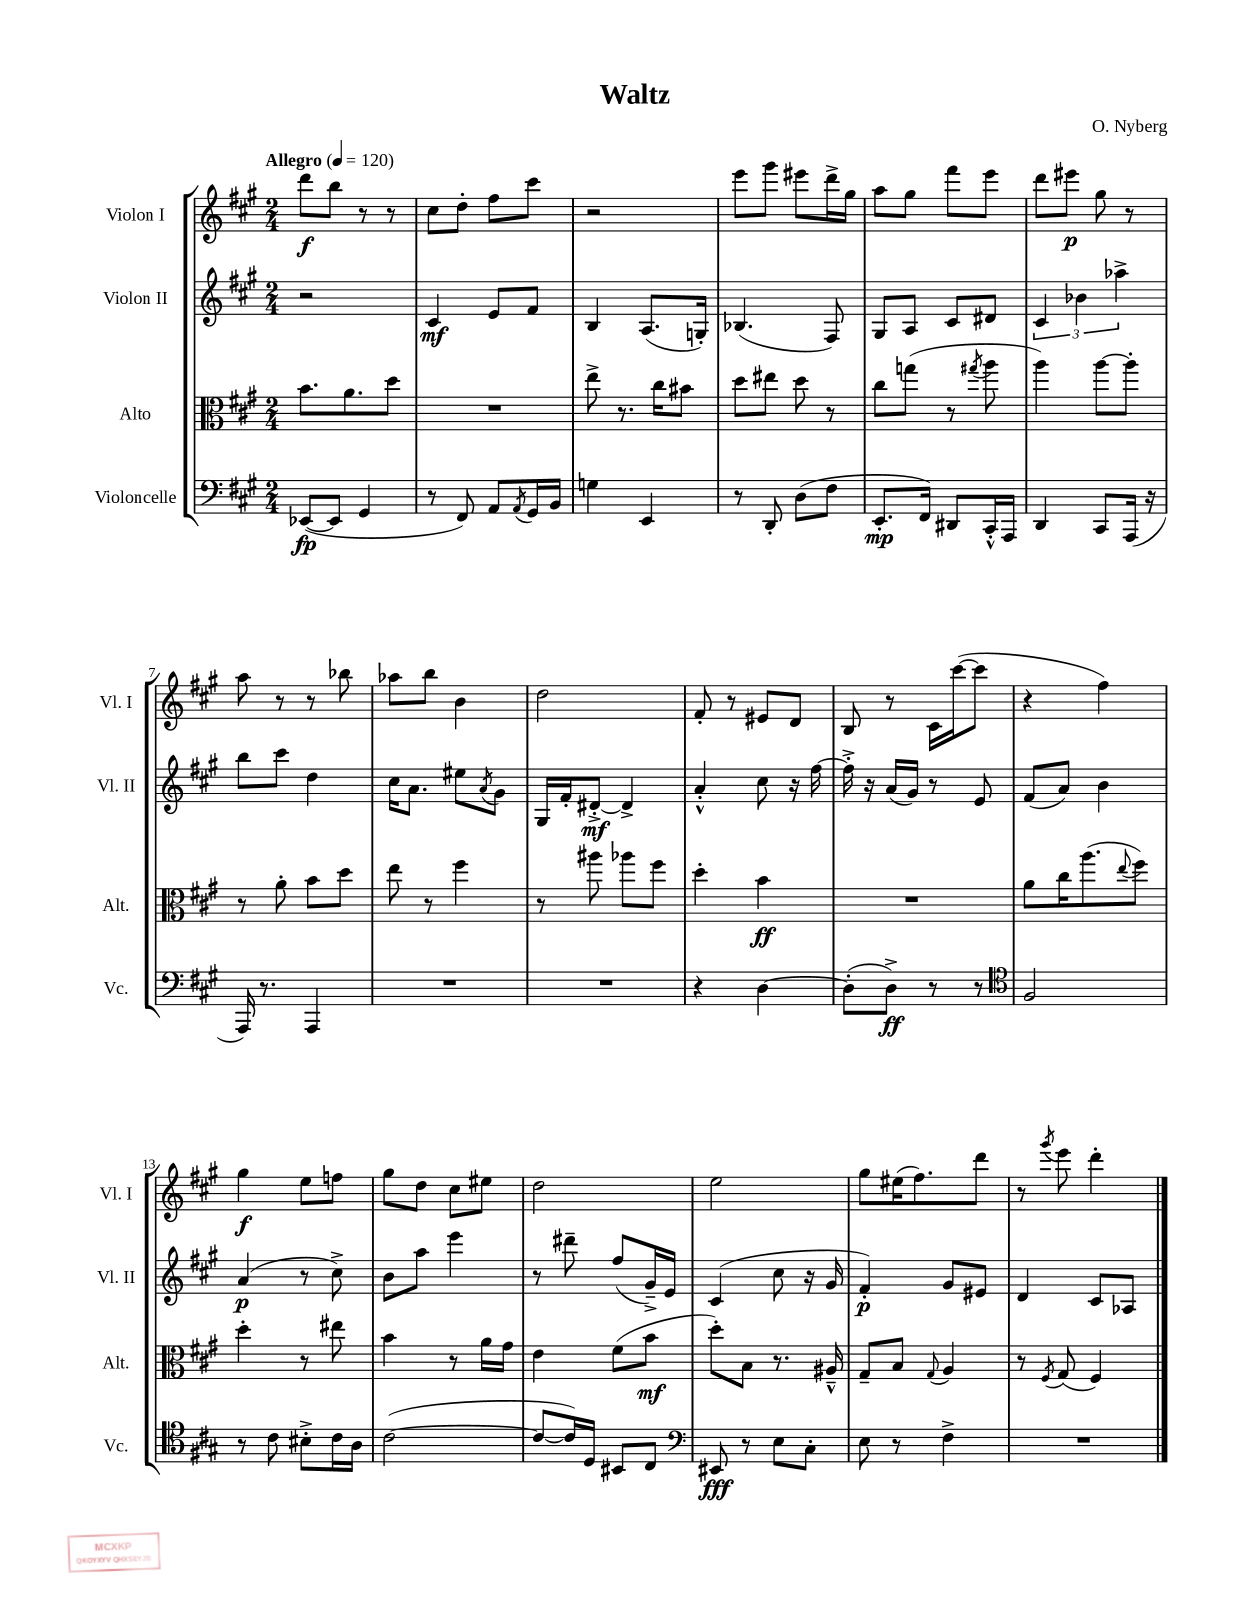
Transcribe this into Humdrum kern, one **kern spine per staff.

**kern	**dynam	**kern	**dynam	**kern	**dynam	**kern	**dynam
*part4	*part4	*part3	*part3	*part2	*part2	*part1	*part1
*staff4	*staff4	*staff3	*staff3	*staff2	*staff2	*staff1	*staff1
*I"Violoncelle	*	*I"Alto	*	*I"Violon II	*	*I"Violon I	*
*I'Vc.	*	*I'Alt.	*	*I'Vl. II	*	*I'Vl. I	*
*clefF4	*	*clefC3	*	*clefG2	*	*clefG2	*
*k[f#c#g#]	*	*k[f#c#g#]	*	*k[f#c#g#]	*	*k[f#c#g#]	*
*M2/4	*	*M2/4	*	*M2/4	*	*M2/4	*
*MM120	*	*MM120	*	*MM120	*	*MM120	*
=1	=1	=1	=1	=1	=1	=1	=1
!	!	!	!	!	!	!LO:TX:a:B:t=Allegro	!
([8EE-X/L	fp	8.b\L	.	2r	.	8ddd\L	f
8EE-/J]	.	.	.	.	.	8bb\J	.
.	.	8.a\	.	.	.	.	.
4GG#/	.	.	.	.	.	8r	.
.	.	8dd\J	.	.	.	8r	.
=2	=2	=2	=2	=2	=2	=2	=2
8r	.	2r	.	4c#/	mf	8cc#\L	.
8FF#/)	.	.	.	.	.	8dd'\J	.
8AA/L	.	.	.	8e/L	.	8ff#\L	.
8qAA/	.	.	.	.	.	.	.
16GG#/L	.	.	.	8f#/J	.	8ccc#\J	.
16BB/JJ	.	.	.	.	.	.	.
=3	=3	=3	=3	=3	=3	=3	=3
4Gn\	.	8ee^\	.	4B/	.	2r	.
.	.	8.r	.	.	.	.	.
4EE/	.	.	.	(8.A/L	.	.	.
.	.	16cc#\KL	.	.	.	.	.
.	.	8b#X\J	.	.	.	.	.
.	.	.	.	16Gn'/Jk)	.	.	.
=4	=4	=4	=4	=4	=4	=4	=4
8r	.	8dd\L	.	(4.B-X/	.	8eee\L	.
8DD'/	.	8ee#X\J	.	.	.	8ggg#\J	.
(8D\L	.	8dd\	.	.	.	8eee#X\L	.
8F#\J	.	8r	.	8F#/)	.	16ddd^\L	.
.	.	.	.	.	.	16gg#\JJ	.
=5	=5	=5	=5	=5	=5	=5	=5
8.EE'/L	mp	8cc#\L	.	8G#/L	.	8aa\L	.
.	.	(8ggn\J	.	8A/J	.	8gg#\J	.
16FF#/Jk)	.	.	.	.	.	.	.
8DD#X/L	.	8r	.	8c#/L	.	8fff#\L	.
.	.	8qgg#X/	.	.	.	.	.
16CC#'^^/L	.	8aa\	.	8d#X/J	.	8eee\J	.
16AAA/JJ	.	.	.	.	.	.	.
=6	=6	=6	=6	=6	=6	=6	=6
4DD/	.	4aa\)	.	6c#/	.	8ddd\L	.
.	.	.	.	.	.	8eee#X\J	p
.	.	.	.	6b-X\	.	.	.
8CC#/L	.	[8aa\L	.	.	.	8gg#\	.
.	.	.	.	6aa-X^\	.	.	.
(16AAA/Jk	.	8aa'\J]	.	.	.	8r	.
16r	.	.	.	.	.	.	.
!!LO:LB:g=z
=7	=7	=7	=7	=7	=7	=7	=7
16AAA/)	.	8r	.	8bb\L	.	8aa\	.
8.r	.	.	.	.	.	.	.
.	.	8a'\	.	8ccc#\J	.	8r	.
4AAA/	.	8b\L	.	4dd\	.	8r	.
.	.	8dd\J	.	.	.	8bb-X\	.
=8	=8	=8	=8	=8	=8	=8	=8
2r	.	8ee\	.	16cc#\KL	.	8aa-X\L	.
.	.	.	.	8.a\J	.	.	.
.	.	8r	.	.	.	8bb\J	.
.	.	4ff#\	.	8ee#X\L	.	4b\	.
.	.	.	.	8qa/	.	.	.
.	.	.	.	8g#\J	.	.	.
=9	=9	=9	=9	=9	=9	=9	=9
2r	.	8r	.	16G#/LL	.	2dd\	.
.	.	.	.	16f#'/J	.	.	.
.	.	8aa#X\	.	[8d#X'^/J	mf	.	.
.	.	8aa-X\L	.	4d#^/]	.	.	.
.	.	8ff#\J	.	.	.	.	.
=10	=10	=10	=10	=10	=10	=10	=10
4r	.	4dd'\	.	4a'^^/	.	8f#'/	.
.	.	.	.	.	.	8r	.
[4D\	.	4b\	ff	8cc#\	.	8e#X/L	.
.	.	.	.	16r	.	8d/J	.
.	.	.	.	[16ff#\	.	.	.
=11	=11	=11	=11	=11	=11	=11	=11
(8D'\L]	.	2r	.	16ff#'^\]	.	8B/	.
.	.	.	.	16r	.	.	.
8D^\J)	ff	.	.	(16a/LL	.	8r	.
.	.	.	.	16g#/JJ)	.	.	.
8r	.	.	.	8r	.	16c#\LL	.
.	.	.	.	.	.	([16ccc#\J	.
8r	.	.	.	8e/	.	8ccc#\J]	.
=12	=12	=12	=12	=12	=12	=12	=12
*clefC4	*	*	*	*	*	*	*
2F#/	.	8a\L	.	(8f#/L	.	4r	.
.	.	16cc#\K	.	8a/J)	.	.	.
.	.	(8.aa\	.	.	.	.	.
.	.	.	.	4b\	.	4ff#\)	.
.	.	8qqee/	.	.	.	.	.
.	.	8ff#\J)	.	.	.	.	.
!!LO:LB:g=z
=13	=13	=13	=13	=13	=13	=13	=13
8r	.	4dd'\	.	(4a/	p	4gg#\	f
8c#\	.	.	.	.	.	.	.
8B#X'^\L	.	8r	.	8r	.	8ee\L	.
16c#\L	.	8ee#X\	.	8cc#^\)	.	8ffn\J	.
16A\JJ	.	.	.	.	.	.	.
=14	=14	=14	=14	=14	=14	=14	=14
([2c#\	.	4b\	.	8b\L	.	8gg#\L	.
.	.	.	.	8aa\J	.	8dd\J	.
.	.	8r	.	4eee\	.	8cc#\L	.
.	.	16a\LL	.	.	.	8ee#X\J	.
.	.	16g#\JJ	.	.	.	.	.
=15	=15	=15	=15	=15	=15	=15	=15
8c#/L_	.	4e\	.	8r	.	2dd\	.
16c#/L])	.	.	.	8ddd#X~\	.	.	.
16D/JJ	.	.	.	.	.	.	.
8BB#X/L	.	(8f#\L	.	(8ff#/L	.	.	.
8C#/J	.	8b\J	mf	16g#~^/L)	.	.	.
.	.	.	.	16e/JJ	.	.	.
=16	=16	=16	=16	=16	=16	=16	=16
*clefF4	*	*	*	*	*	*	*
8EE#X/	fff	8dd'\L)	.	(4c#/	.	2ee\	.
8r	.	8B\J	.	.	.	.	.
8E\L	.	8.r	.	8cc#\	.	.	.
8C#'\J	.	.	.	16r	.	.	.
.	.	16A#X~^^/	.	16g#/	.	.	.
=17	=17	=17	=17	=17	=17	=17	=17
8E\	.	8G#~/L	.	4f#'/)	p	8gg#\L	.
8r	.	8B/J	.	.	.	(16ee#X\K	.
.	.	.	.	.	.	8.ff#\)	.
.	.	8qqG#/	.	.	.	.	.
4F#^\	.	4A/	.	8g#/L	.	.	.
.	.	.	.	8e#X/J	.	8ddd\J	.
=18	=18	=18	=18	=18	=18	=18	=18
2r	.	8r	.	4d/	.	8r	.
.	.	8qF#/	.	.	.	8qggg#/	.
.	.	(8G#/	.	.	.	8eee\	.
.	.	4F#/)	.	8c#/L	.	4ddd'\	.
.	.	.	.	8A-X/J	.	.	.
==	==	==	==	==	==	==	==
*-	*-	*-	*-	*-	*-	*-	*-
